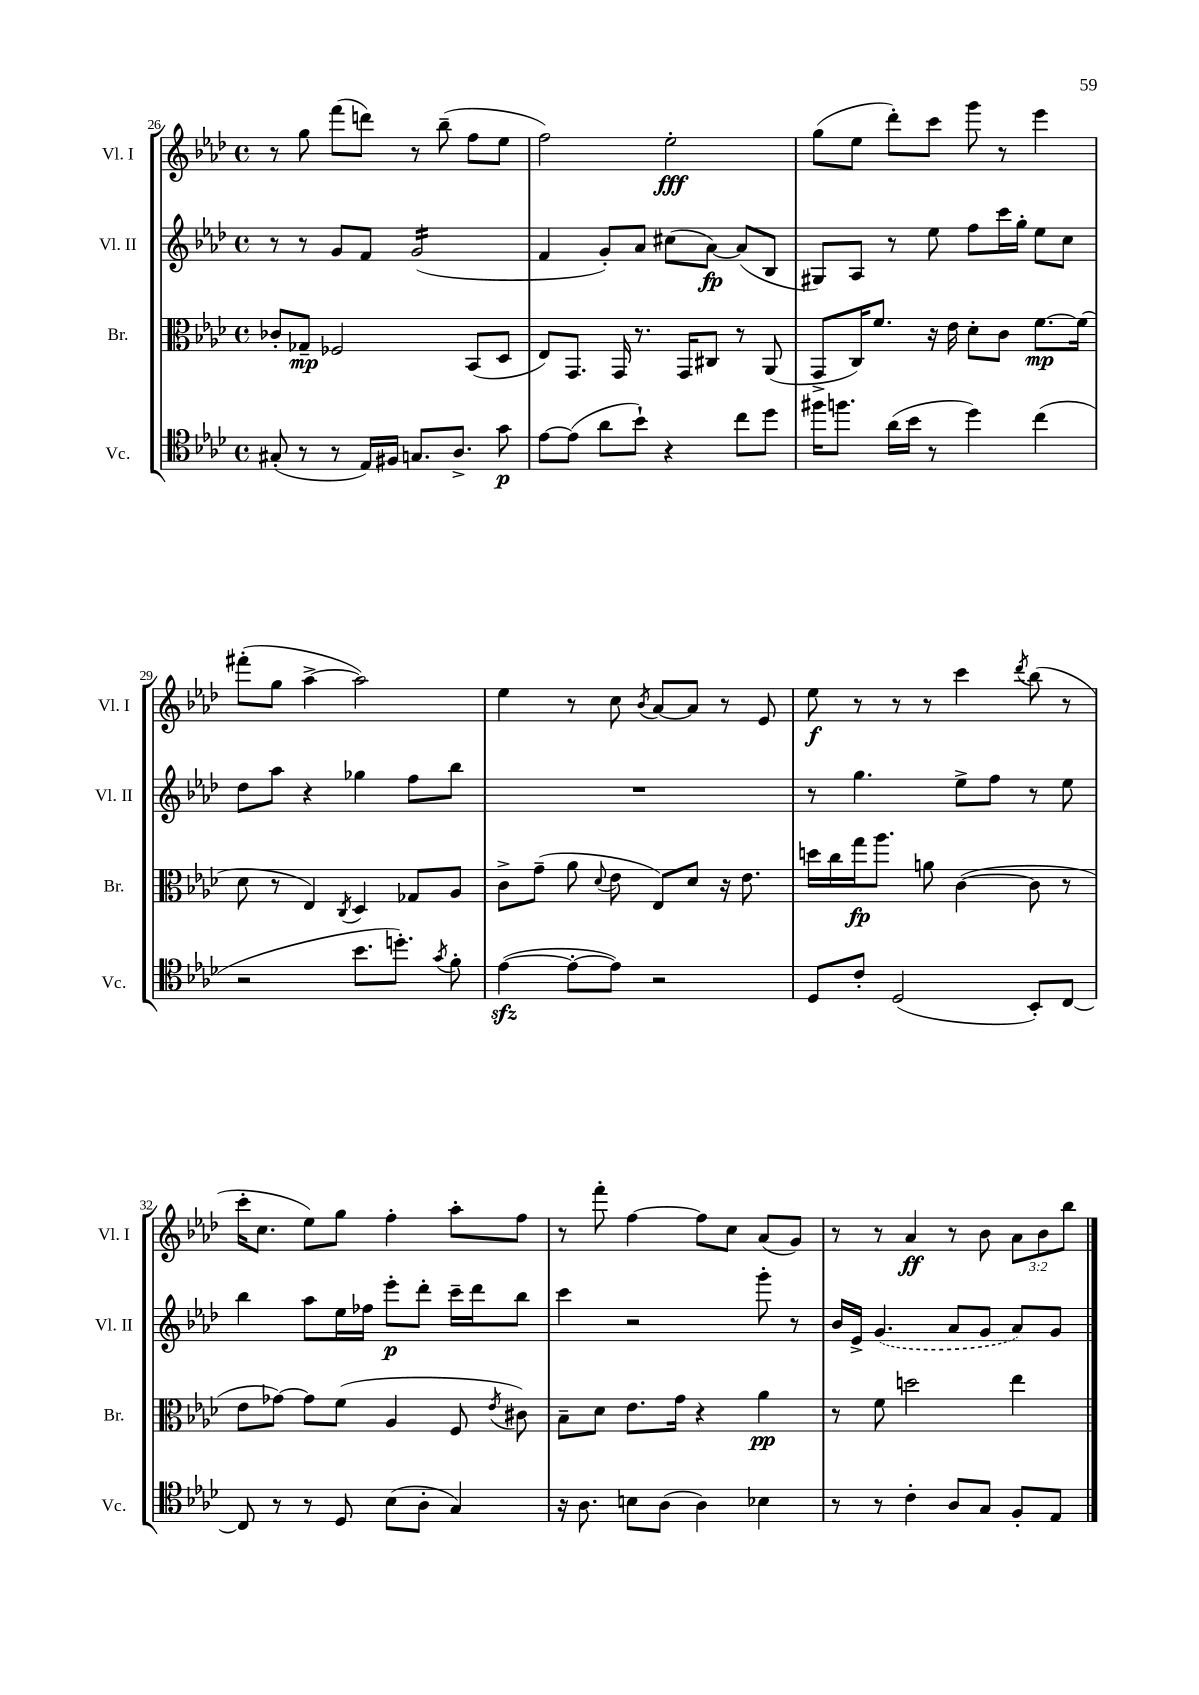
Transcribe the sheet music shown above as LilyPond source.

<<
\new StaffGroup <<
\new Staff = "s0" \with { instrumentName = "Vl. I" shortInstrumentName = "Vl. I" } {
    \clef treble \key aes \major \defaultTimeSignature \time 4/4 \override Staff.TupletNumber.text = #tuplet-number::calc-fraction-text
    \autoBeamOff r8 g''8 f'''8[( d'''8]) r8 bes''8--( f''8[ ees''8] |
    f''2) ees''2-.\fff |
    g''8[( ees''8] des'''8[-.) c'''8] g'''8 r8 ees'''4 |
    fis'''8[-.( g''8] aes''4~-> aes''2) |
    ees''4 r8 c''8 \acciaccatura { bes'8 } aes'8[~ aes'8] r8 ees'8 |
    ees''8\f r8 r8 r8 c'''4 \acciaccatura { des'''8 } bes''8( r8 |
    c'''16[-. c''8.] ees''8[) g''8] f''4-. aes''8[-. f''8] |
    r8 f'''8-. f''4~ f''8[ c''8] aes'8[( g'8]) |
    r8 r8 aes'4\ff r8 bes'8 \tuplet 3/2 { aes'8[ bes'8 bes''8] } \bar "|." |
}
\new Staff = "s1" \with { instrumentName = "Vl. II" shortInstrumentName = "Vl. II" } {
    \clef treble \key aes \major \defaultTimeSignature \time 4/4
    \autoBeamOff r8 r8 g'8[ f'8] g'2:16( |
    f'4 g'8[-.) aes'8] cis''8[( aes'8]~\fp) aes'8[( bes8] |
    gis8[) aes8] r8 ees''8 f''8[ c'''16 g''16]-. ees''8[ c''8] |
    des''8[ aes''8] r4 ges''4 f''8[ bes''8] |
    R1 |
    r8 g''4. ees''8[-> f''8] r8 ees''8 |
    bes''4 aes''8[ ees''16 fes''16] ees'''8[-.\p des'''8]-. c'''16[-- des'''16 bes''8] |
    c'''4 r2 g'''8-. r8 |
    bes'16[ ees'16]-> \once \slurDashed g'4.( aes'8[ g'8] aes'8[) g'8] \bar "|." |
}
\new Staff = "s2" \with { instrumentName = "Br." shortInstrumentName = "Br." } {
    \clef alto \key aes \major \defaultTimeSignature \time 4/4
    \autoBeamOff ces'8[-. ges8]--\mp fes2 bes,8[( des8] |
    ees8[) g,8.] g,16 r8. g,16[ cis8] r8 aes,8( |
    g,8[-> c16) f'8.] r16 ees'16 des'8[-. c'8] f'8.[~\mp f'16]( |
    des'8 r8 ees4) \acciaccatura { c8 } des4 ges8[ aes8] |
    c'8[-> g'8]--( aes'8 \appoggiatura { des'8 } ees'8 ees8[) des'8] r16 ees'8. |
    d''16[ c''16 g''16\fp aes''8.] a'8 c'4~( c'8 r8 |
    ees'8[ ges'8]~) ges'8[ f'8]( aes4 f8 \acciaccatura { ees'8 } cis'8) |
    bes8[-- des'8] ees'8.[ g'16] r4 aes'4\pp |
    r8 f'8 d''2 ees''4 \bar "|." |
}
\new Staff = "s3" \with { instrumentName = "Vc." shortInstrumentName = "Vc." } {
    \clef tenor \key aes \major \defaultTimeSignature \time 4/4
    \autoBeamOff gis8-.( r8 r8 ees16[) fis16] g8.[ aes8.]-> g'8\p |
    ees'8[~ ees'8]( aes'8[ bes'8]-!) r4 c''8[ des''8] |
    fis''16[ f''8.] aes'16[( bes'16] r8 des''4) c''4( |
    r2 bes'8.[ d''8.]-.) \acciaccatura { g'8 } f'8-. |
    ees'4~\sfz( ees'8[~-. ees'8]) r2 |
    des8[ c'8]-. des2( bes,8[-.) c8]~ |
    c8 r8 r8 des8 bes8[( aes8]-. g4) |
    r16 aes8. b8[ aes8]( aes4) bes4 |
    r8 r8 c'4-. aes8[ g8] f8[-. ees8] \bar "|." |
}
>>
>>
\layout { \context { \Score currentBarNumber = #26 } }
